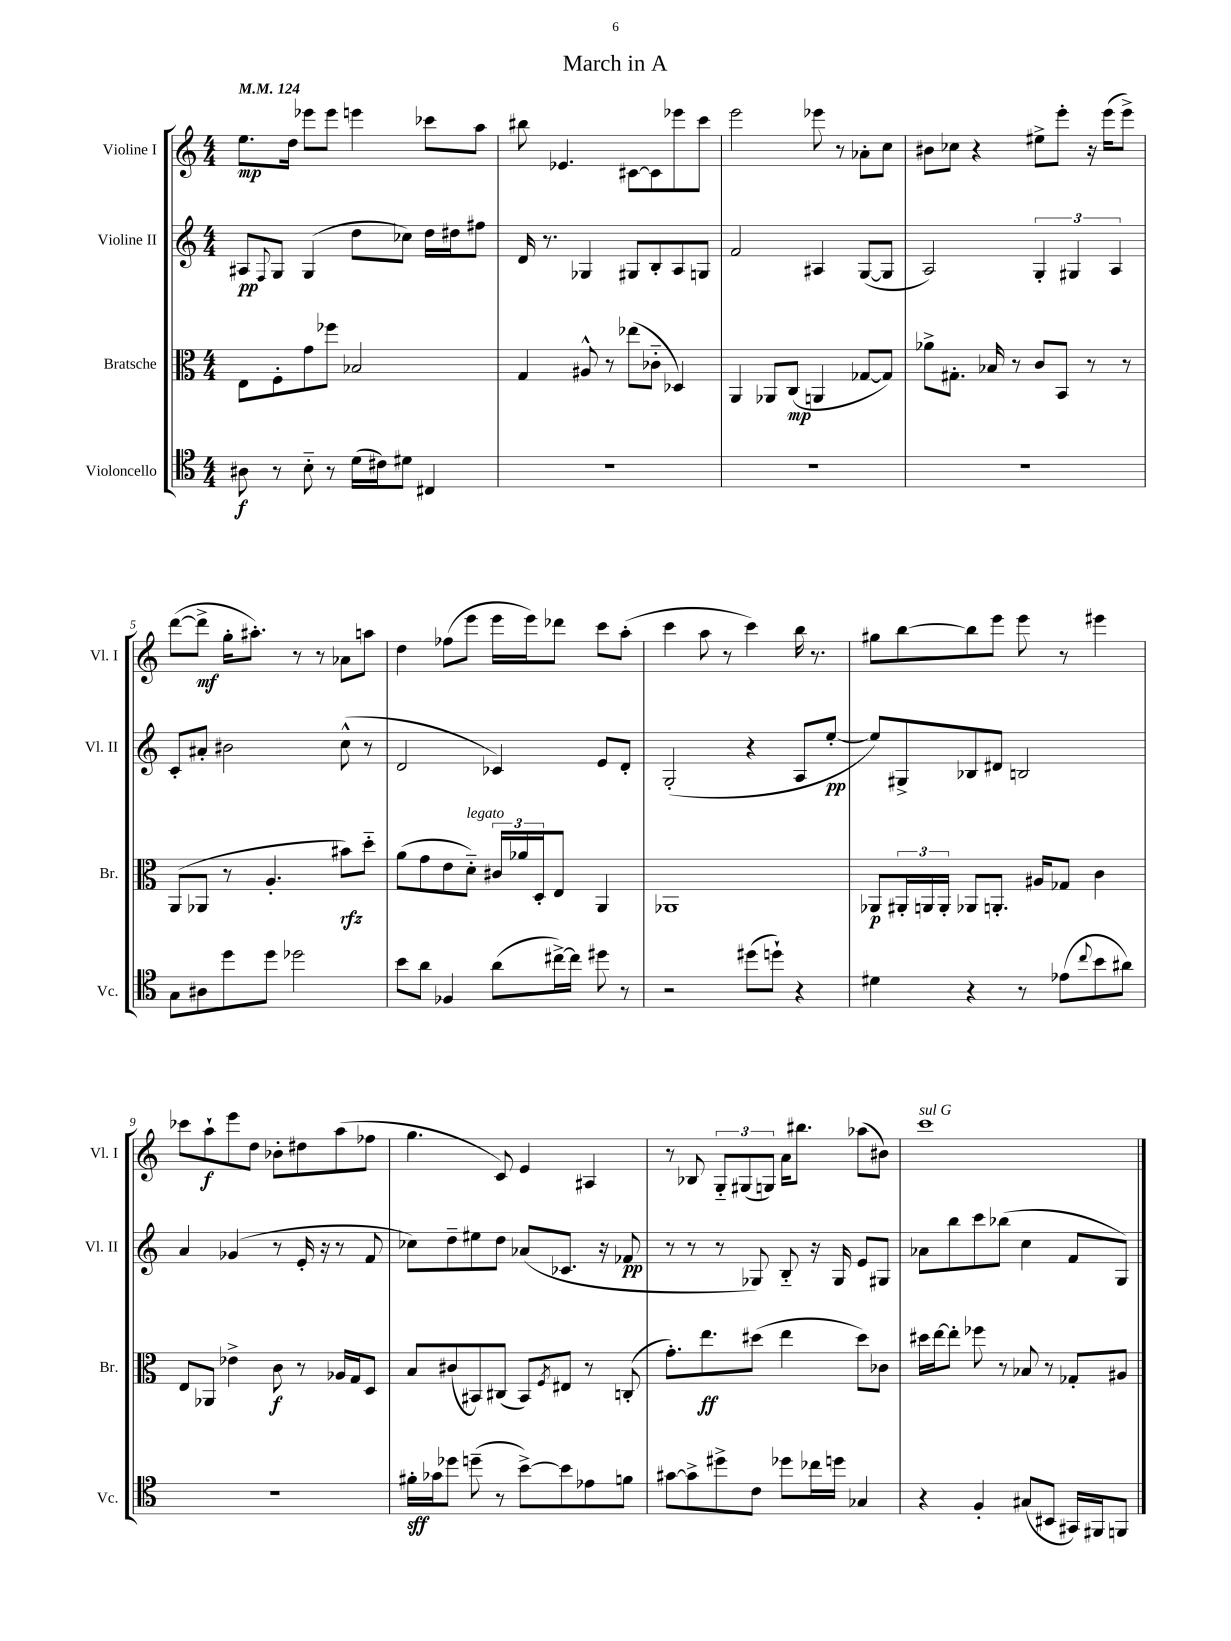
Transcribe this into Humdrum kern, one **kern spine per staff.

**kern	**kern	**kern	**kern
*staff4	*staff3	*staff2	*staff1
*clefC4	*clefC3	*clefG2	*clefG2
*k[]	*k[]	*k[]	*k[]
*M4/4	*M4/4	*M4/4	*M4/4
*MM124	*MM124	*MM124	*MM124
8A#	8E	8A#	8.ee
.	.	8qqF	.
8r	8F'	8G	.
.	.	.	16dd
8B'~	8g	(4G	8eee-
8r	8ff-	.	8eee-
(16d	2B-	8dd	4eee
16c#)	.	.	.
8d#	.	8cc-)	.
4C#	.	16dd	8ccc-
.	.	16dd#	.
.	.	8ff#	8aa
=	=	=	=
1r	4G	16d	8bb#
.	.	8.r	.
.	.	.	4.e-
.	8A#^^	4G-	.
.	8r	.	.
.	(8ee-	8G#	[8c#
.	8c-'~	8B'	8c#]
.	4D-)	8A	8eee-
.	.	8G	8ccc
=	=	=	=
1r	4AA	2f	2eee
.	8AA-	.	.
.	(8C	.	.
.	4AA	4A#	8eee-
.	.	.	8r
.	[8G-	([8G	8a-'
.	8G-])	8G]	8cc
=	=	=	=
1r	8a-^	2A)	8b#
.	8.G#'	.	8cc-
.	.	.	4r
.	16B-	.	.
.	8r	.	.
.	8c	6G'	8ee#^
.	8BB	.	8eee'
.	.	6G#	.
.	8r	.	16r
.	.	.	(16eee
.	.	6A	.
.	8r	.	8eee^)
=	=	=	=
8G	(8AA	8c'	([8ddd
8A#	8AA-	8a#'	8ddd^]
8dd	8r	2b#	16gg'
.	.	.	8.aa#')
8dd	4.A'	.	.
2dd-	.	.	8r
.	.	.	8r
.	8b#)	(8cc^^	8a-
.	8dd'~	8r	8aa
=	=	=	=
8b	(8a	2d	4dd
8a	8g	.	.
4F-	8e	.	(8ff-
.	8d'~)	.	8eee
(8a	24c#	4c-)	16eee
.	24a-	.	.
.	.	.	16eee)
.	24D'	.	.
[16cc#^)	8E	.	8ddd-
16cc#]	.	.	.
8dd#	4AA	8e	8ccc
8r	.	8d'	(8aa'
=	=	=	=
2r	1AA-	(2G'	4ccc
.	.	.	8aa
.	.	.	8r
(8dd#	.	4r	4ccc)
8dd`)	.	.	.
4r	.	8A	16bb
.	.	.	8.r
.	.	[8ee'	.
=	=	=	=
4d#	8AA-	8ee])	8gg#
.	24AA#'	8G#^	[8bb
.	24AA	.	.
.	24AA'	.	.
4r	8AA-	8B-	8bb]
.	8.AA'	8d#	8eee
8r	.	2B	8eee
.	16A#	.	.
(8e-	8G-	.	8r
8qqcc	.	.	.
8b	4c	.	4eee#
8a#)	.	.	.
=	=	=	=
1r	8E	4a	8ccc-
.	8AA-	.	8aa`
.	4e-^	(4g-	8eee
.	.	.	8dd
.	8c	8r	8b-'
.	8r	16e'	8dd#
.	.	16r	.
.	16A-	8r	(8aa
.	16G	.	.
.	8D	8f	8ff-
=	=	=	=
16f#'	8B	8cc-)	4.gg
16g-	.	.	.
8dd-	(8c#	8dd~	.
(8dd~	8BB#)	8ee#	.
8r	(8C#	8dd	8c)
[8b^)	8BB#)	(8a-	4e
.	8qF	.	.
8b]	8E#	8.c-	.
8e-	8r	.	4A#
.	.	16r	.
8f	(8C'	8f-	.
=	=	=	=
[8g#	8.g')	8r	8r
8g#^]	.	8r	8B-
.	8.ee	.	.
8dd#^	.	8r	12G'~
.	.	.	(12G#
8c	(8dd#	8G-)	.
.	.	.	12G)
8dd-	4ee	8B'~	16a
.	.	.	8.bb#
16cc-	.	16r	.
16dd	.	16G-	.
4G-	8dd#)	8e	(8aa-
.	8c-	8G#	8b#)
=	=	=	=
4r	16dd#	8a-	1ccc
.	[16ee	.	.
.	8ee']	8bb	.
4F'	8ff-	8ccc	.
.	8r	(8bb-	.
(8G#	8B-	4cc	.
8BB#	8r	.	.
16GG#)	8G-'	8f	.
16FF#	.	.	.
8FF	8A#	8G)	.
==	==	==	==
*-	*-	*-	*-
